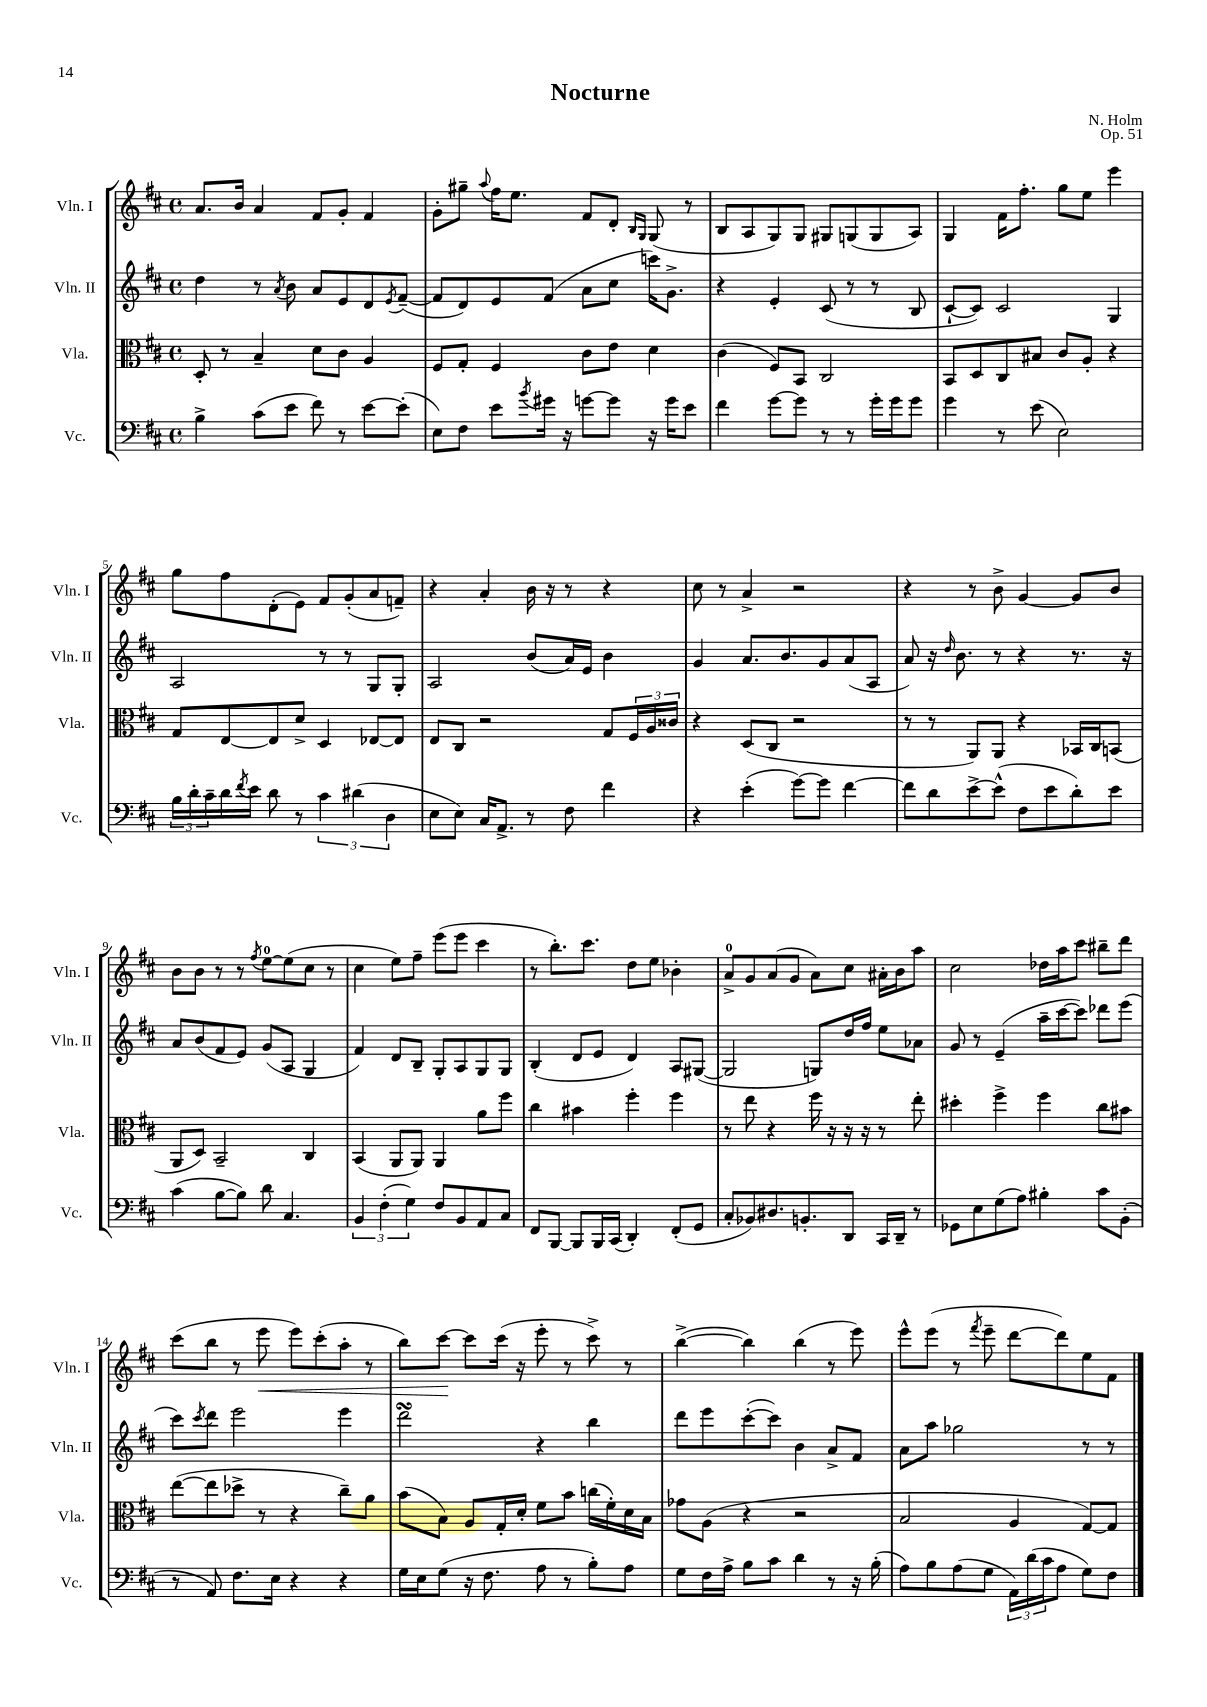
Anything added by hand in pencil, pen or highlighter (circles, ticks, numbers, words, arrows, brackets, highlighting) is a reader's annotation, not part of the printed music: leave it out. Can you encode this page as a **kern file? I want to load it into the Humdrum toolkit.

**kern	**kern	**kern	**kern	**dynam
*part4	*part3	*part2	*part1	*part1
*staff4	*staff3	*staff2	*staff1	*staff1
*I"Vc.	*I"Vla.	*I"Vln. II	*I"Vln. I	*
*I'Vc.	*I'Vla.	*I'Vln. II	*I'Vln. I	*
*clefF4	*clefC3	*clefG2	*clefG2	*
*k[f#c#]	*k[f#c#]	*k[f#c#]	*k[f#c#]	*
*M4/4	*M4/4	*M4/4	*M4/4	*
*met(c)	*met(c)	*met(c)	*met(c)	*
=1	=1	=1	=1	=1
4B^\	8D'/	4dd\	8.a/L	.
.	8r	.	.	.
.	.	.	16b/Jk	.
(8c#\L	4B~/	8r	4a/	.
.	.	8qa/	.	.
8e\J	.	8b\	.	.
8f#\)	8d\L	8a/L	8f#/L	.
8r	8c#\J	8e/	8g'/J	.
[8e\L	4A/	8d/	4f#/	.
.	.	8qe/	.	.
(8e'\J]	.	([8f#~/J	.	.
=2	=2	=2	=2	=2
8E\L)	8F#/L	8f#/L]	8g'\L	.
8F#\J	8G'/J	8d/)	8gg#X~\J	.
.	.	.	8qqaa/	.
8e\L	4F#/	8e/	16ff#\KL	.
.	.	.	8.ee\J	.
8qb/	.	.	.	.
16g#X\Jk	.	(8f#/J	.	.
16r	.	.	.	.
[8gn\L	8c#\L	8a\L	8f#/L	.
8g\J]	8e\J	8cc#\J	8d'/J	.
.	.	.	16qqB/LL	.
.	.	.	16qqG/JJ	.
16r	4d\	16cccn\KL)	(8G/	.
16g\KL	.	8.g^\J	.	.
8e\J	.	.	8r	.
=3	=3	=3	=3	=3
4f#\	(4c#\	4r	8B/L	.
.	.	.	8A/	.
[8g\L	8F#/L)	4e'/	8G/)	.
8g\J]	8BB/J	.	8G/J	.
8r	2C#/	(8c#/	8G#X/L	.
8r	.	8r	(8Gn/	.
16g'\LL	.	8r	8G/	.
16g\J	.	.	.	.
8g\J	.	8B/	8A/J)	.
=4	=4	=4	=4	=4
4g\	8BB/L	[8c#`/L	4G/	.
.	8D/	8c#/J])	.	.
8r	8C#/	2c#/	16f#\KL	.
.	.	.	8.ff#'\J	.
(8e\	8B#X/J	.	.	.
2E\)	8c#/L	.	8gg\L	.
.	8A'/J	.	8ee\J	.
.	4r	4G/	4eee\	.
!!LO:LB:g=z
=5	=5	=5	=5	=5
24B\LL	8G/L	2A/	8gg\L	.
24d'\	.	.	.	.
24c#~\	.	.	.	.
16d\	[8E/	.	8ff#\	.
8qf#/	.	.	.	.
16e\JJ	.	.	.	.
8d\	8E/]	.	(8d'\	.
8r	8d^/J	.	8e\J)	.
6c#\	4D/	8r	8f#/L	.
.	.	8r	(8g'/	.
(6d#X\	.	.	.	.
.	[8E-X/L	8G/L	8a/	.
6D\	.	.	.	.
.	8E-/J]	8G'/J	8fn~/J)	.
=6	=6	=6	=6	=6
8E\L	8E/L	2A/	4r	.
8E\J)	8C#/J	.	.	.
16C#/KL	2r	.	4a'/	.
8.AA^/J	.	.	.	.
8r	.	(8b/L	16b\	.
.	.	.	16r	.
8F#\	.	16a/L)	8r	.
.	.	16e/JJ	.	.
4f#\	8G/L	4b\	4r	.
.	24F#/L	.	.	.
.	24A/	.	.	.
.	24c##X/JJ	.	.	.
=7	=7	=7	=7	=7
4r	4r	4g/	8cc#\	.
.	.	.	8r	.
(4e'\	(8D/L	8.a/L	4a^/	.
.	8C#/J	.	.	.
.	.	8.b/	.	.
[8g\L)	2r	.	2r	.
8g\J]	.	8g/	.	.
[4f#\	.	(8a/	.	.
.	.	8A/J	.	.
=8	=8	=8	=8	=8
8f#\L]	8r	8a/)	4r	.
8d\	8r	16r	.	.
.	.	16qqdd/	.	.
.	.	8.b\	.	.
[8e^\	8AA/L)	.	8r	.
(8e^^\J]	8AA/J	8r	8b^\	.
8F#\L	4r	4r	[4g/	.
8e\	.	.	.	.
8d'\)	16BB-X/LL	8.r	8g/L]	.
.	16C#/J	.	.	.
8e\J	(8BBn/J	.	8b/J	.
.	.	16r	.	.
!!LO:LB:g=z
=9	=9	=9	=9	=9
(4c#\	8AA/L	8a/L	8b\L	.
.	8D/J)	(8b/	8b\J	.
[8B\L	2BB~/	8f#/	8r	.
8B\J])	.	8e/J)	8r	.
.	.	.	8qff#/	.
8d\	.	(8g/L	[8ee\L	.
4.C#/	.	8A/J	(8ee\]	.
.	4C#/	4G/	8cc#\J	.
.	.	.	8r	.
=10	=10	=10	=10	=10
6BB/	(4BB/	4f#/)	4cc#\	.
(6F#'\	.	.	.	.
.	8AA/L	8d/L	8ee\L)	.
6G\)	.	.	.	.
.	8AA/J)	8B~/J	8ff#~\J	.
8F#/L	4AA/	8G'/L	(8eee\L	.
8BB/	.	8A/	8eee\J	.
8AA/	8a\L	8G/	4ccc#\	.
8C#/J	8ff#\J	8G/J	.	.
=11	=11	=11	=11	=11
8FF#/L	4cc#\	(4B'/	8r	.
[8BBB/J	.	.	8.bb'\L)	.
8BBB/L]	4b#X\	8d/L	.	.
.	.	.	8.ccc#\J	.
16BBB/L	.	8e/J	.	.
(16CC#/JJ	.	.	.	.
4DD'/)	4ff#'\	4d/)	8dd\L	.
.	.	.	8ee\J	.
(8FF#'/L	4ff#\	8A/L	4b-X'\	.
8GG/J	.	([8G#X/J	.	.
=12	=12	=12	=12	=12
8C#'/L	8r	2G#/]	8a^/L	.
8BB-X/)	8ee\	.	8g/	.
8.D#X/	4r	.	(8a/	.
.	.	.	8g/J	.
8.BBn'/	.	.	.	.
.	16ff#\	8Gn/L)	8a\L)	.
.	16r	.	.	.
8DD/J	16r	16dd/L	8cc#\J	.
.	16r	16ff#/JJ	.	.
16CC#/LL	8r	8ee\L	16a#X'\LL	.
16DD~/JJ	.	.	16b\J	.
8r	8ee'\	8a-X\J	8aa\J	.
=13	=13	=13	=13	=13
8GG-X\L	4dd#X'\	8g/	2cc#\	.
8E\	.	8r	.	.
(8G\	4ff#^\	(4e~/	.	.
8A\J)	.	.	.	.
4B#X'\	4ff#\	16aa~\LL	16dd-X\LL	.
.	.	[16ccc#\J	16aa\J	.
.	.	8ccc#\J])	8ccc#\J	.
8c#\L	8cc#\L	8ddd-X\L	8bb#X~\L	.
(8BB'\J	8b#X\J	(8eee\J	8ddd\J	.
!!LO:LB:g=z
=14	=14	=14	=14	=14
8r	([8ee\L	8ccc#\L)	(8ccc#\L	.
.	.	8qccc#/	.	.
8AA/)	8ee\]	8ddd\J	8bb\J	.
8.F#\L	8dd-X^\J	2eee\	8r	.
!	!	!	!	!LO:HP:b
.	8r	.	8eee\	<
16E\Jk	.	.	.	.
4r	4r	.	8eee\L)	.
.	.	.	(8ccc#'\	.
4r	8cc#~\L)	4eee\	8aa'\J	.
.	8a\J	.	8r	.
=15	=15	=15	=15	=15
16G\LL	(8b\L	2dddsSSs\	8bb\L)	.
16E\J	.	.	.	.
(8G\J	8B\J)	.	[8ccc#\J	.
16r	8A/L	.	8ccc#\L]	[
8.F#\	.	.	.	.
.	16G'/L	.	(16ccc#\Jk	.
.	16d'/JJ	.	16r	.
8A\	8f#\L	4r	8eee'\	.
8r	8b\J	.	8r	.
8B'\L)	(16ccn\LL	4bb\	8ccc#^\)	.
.	16f#'\)	.	.	.
8A\J	16d\	.	8r	.
.	16B\JJ	.	.	.
=16	=16	=16	=16	=16
8G\L	8g-X\L	8ddd\L	([4bb^\	.
16F#\L	(8A\J	8eee\	.	.
16A^\JJ	.	.	.	.
8B\L	4r	([8ccc#'\	4bb\])	.
8c#\J	.	8ccc#\J])	.	.
4d\	2r	4b\	(4bb\	.
8r	.	8a^/L	8r	.
16r	.	8f#/J	8eee\)	.
(16B'\	.	.	.	.
=17	=17	=17	=17	=17
8A\L)	2B/	8a\L	8eee^^\L	.
8B\	.	8aa\J	(8eee\J	.
(8A\	.	2gg-X\	8r	.
.	.	.	8qfff#/	.
8G\J	.	.	8eee~\	.
24AA\LL)	4A/	.	[8ddd\L	.
(24d\	.	.	.	.
24c#\J	.	.	.	.
8A\J	.	.	8ddd\])	.
8G\L)	[8G/L)	8r	8ee\	.
8F#\J	8G/J]	8r	8f#\J	.
==	==	==	==	==
*-	*-	*-	*-	*-
